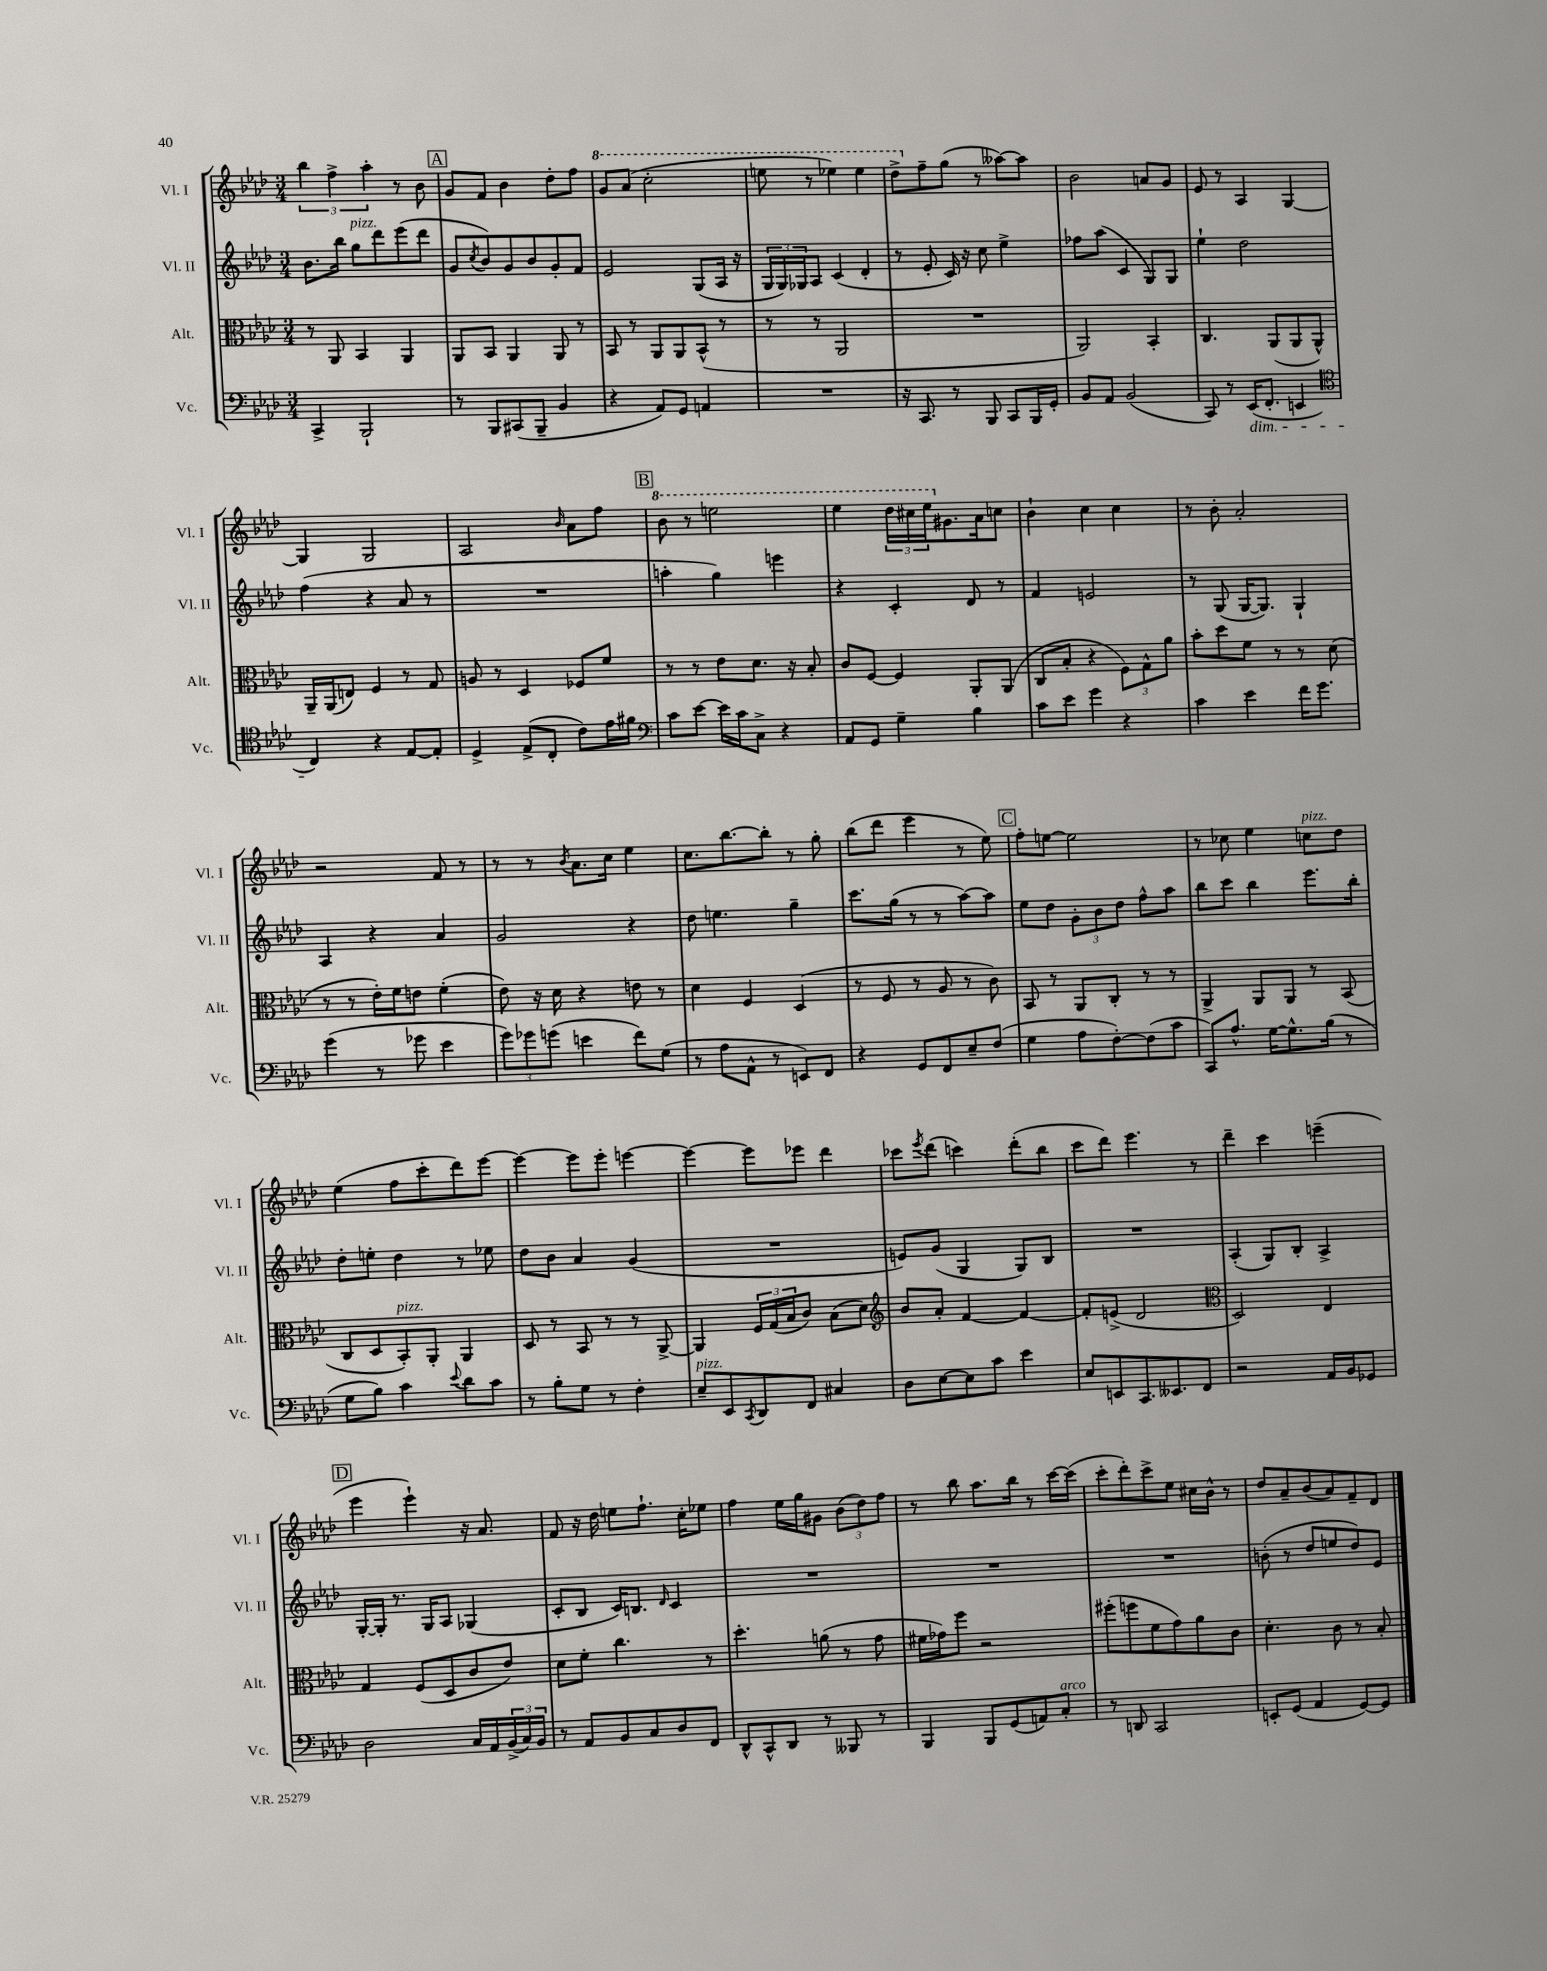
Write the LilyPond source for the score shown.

<<
\new StaffGroup <<
\new Staff = "s0" \with { instrumentName = "Vl. I" shortInstrumentName = "Vl. I" } {
    \clef treble \key aes \major \numericTimeSignature \time 3/4
    \tuplet 3/2 { bes''4 f''4-> aes''4-. } r8 bes'8 |
    \mark \markup { \box "A" } g'8 f'8 bes'4 des''8-. f''8 |
    \ottava #1 g''8 aes''8( c'''2-. |
    e'''8 r8 ees'''4) ees'''4 |
    des'''8-> \ottava #0 f''8-- g''8( r8 aeses''8~) aeses''8 |
    bes'2 a'8 g'8 |
    ees'8 r8 aes4 g4~ |
    g4 g2 |
    aes2 \grace { bes'16 } aes'8 f''8 |
    \mark \markup { \box "B" } \ottava #1 bes''8 r8 e'''2 |
    ees'''4 \tuplet 3/2 { des'''16 cis'''16 ees'''16 \ottava #0 } gis'8. aes'16 c''!8 |
    bes'4-! c''4 c''4 |
    r8 bes'8-. aes'2-. |
    r2 f'8 r8 |
    r8 r8 \acciaccatura { bes'8 } aes'8. c''16 ees''4 |
    c''8. bes''8.~ bes''8-. r8 g''8-. |
    bes''8( des'''8 ees'''4 r8 ees''8) |
    \mark \markup { \box "C" } f''8-. e''8~ e''2 |
    r8 ces''8 ees''4 c''8^\markup { \italic "pizz." } des''8 |
    ees''4( f''8 c'''8-. des'''8) ees'''8~ |
    ees'''4~ ees'''8 ees'''8-. e'''4~ |
    e'''4~ e'''8 ees'''8 des'''4 |
    ces'''8 \acciaccatura { ees'''8 } des'''8( c'''4) des'''8-.( bes''8 |
    c'''8 des'''8) ees'''4. r8 |
    des'''4-- c'''4 e'''4--( |
    \mark \markup { \box "D" } ees'''4 ees'''4-!) r16 aes'8. |
    f'8 r16 des''16 e''8 f''8.-! c''16-. ees''8 |
    f''4 ees''16 g''16 gis'8 \tuplet 3/2 { bes'8( des''8) f''8 } |
    r8 bes''8 aes''8. bes''16 r8 c'''16~ c'''16( |
    c'''8-. des'''8-.) c'''8-> ees''8 cis''16 bes'16-^ r8 |
    des''8 aes'8-- bes'8( aes'8) f'8-- des'8 \bar "|." |
}
\new Staff = "s1" \with { instrumentName = "Vl. II" shortInstrumentName = "Vl. II" } {
    \clef treble \key aes \major \numericTimeSignature \time 3/4
    bes'8. bes''16 g''8^\markup { \italic "pizz." } des'''8 ees'''8( des'''8 |
    \mark \markup { \box "A" } g'8 \acciaccatura { c''8 } bes'8) g'8 bes'8 g'8-. f'8 |
    ees'2 g8( aes16 r16 |
    \tuplet 3/2 { g16 g16) ges16 } aes8 c'4( des'4-. |
    r8 ees'8-. c'16) r16 c''8 ees''4-> |
    fes''8 aes''8( c'4 g8) g8 |
    ees''4-! des''2 |
    f''4( r4 aes'8 r8 |
    R2. |
    \mark \markup { \box "B" } a''4-. g''4) e'''4 |
    r4 c'4-. des'8 r8 |
    f'4 e'2 |
    r8 g8( g16~ g8.) g4-! |
    aes4 r4 aes'4 |
    g'2 r4 |
    des''8 e''4. g''4-- |
    c'''8. g''16( r8 r8 aes''8~) aes''8 |
    \mark \markup { \box "C" } ees''8 des''8 \tuplet 3/2 { g'8-. bes'8 des''8 } f''8-^ aes''8 |
    bes''8 c'''8 bes''4 ees'''8. bes''16-. |
    des''8-. e''8-. des''4 r8 ees''8 |
    des''8 bes'8 aes'4 g'4( |
    R2. |
    e'8) g'8( g4 g8) bes8 |
    R2. |
    aes4-.( g8) bes8-. aes4-> |
    \mark \markup { \box "D" } g16~-. g16-. r8. g16 aes8 ges4( |
    c'8-. bes8 c'16) b8. \grace { des'16 } c'4 |
    R2. |
    R2. |
    R2. |
    b'8-.( r8 des''8 e''8 des''8) ees'8 \bar "|." |
}
\new Staff = "s2" \with { instrumentName = "Alt." shortInstrumentName = "Alt." } {
    \clef alto \key aes \major \numericTimeSignature \time 3/4
    r8 aes,8 bes,4 aes,4 |
    \mark \markup { \box "A" } aes,8 bes,8 aes,4 aes,8 r8 |
    bes,8 r8 aes,8 aes,8 bes,8-^( r8 |
    r8 r8 aes,2 |
    R2. |
    aes,2) bes,4-. |
    c4. aes,8( aes,8 aes,8-^) |
    aes,16-- aes,16( e8) f4 r8 g8 |
    a8 r8 des4 fes8 f'8 |
    \mark \markup { \box "B" } r8 r8 ees'8 des'8. r16 bes8-. |
    c'8 f8~ f4 aes,8-. aes,8( |
    c8 bes8-. r4 \tuplet 3/2 { f8) g8-^ aes'8 } |
    bes'8-. des''8 f'8 r8 r8 des'8( |
    r8 r8 ees'16-.) f'16 e'8 f'4-.( |
    ees'8) r16 des'16 r4 e'8 r8 |
    des'4 f4 des4( |
    r8 f8 r8 aes8 r8 c'8) |
    \mark \markup { \box "C" } bes,8 r8 aes,8 c8-. r8 r8 |
    aes,4-> aes,8 aes,8 r8 bes,8( |
    c8 des8 bes,8-.^\markup { \italic "pizz." }) aes,8-. aes,4 |
    des8 r8 bes,8 r8 r8 aes,8~-> |
    aes,4 \tuplet 3/2 { f16 g16( bes16 } c'8) bes8( des'8) |
    \clef treble bes'8 aes'8-. f'4~ f'4~ |
    f'8-. e'8->( des'2 |
    \clef alto des2) ees4 |
    \mark \markup { \box "D" } g4 f8( des8 c'8 ees'8) |
    des'8 f'8-. c''4. r8 |
    des''4.-. a'8( r8 g'8 |
    fis'16 ges'16) f''8 r2 |
    fis''8-.( f''8 f'8 g'8) aes'8 c'8 |
    des'4.-. c'8 r8 bes8-. \bar "|." |
}
\new Staff = "s3" \with { instrumentName = "Vc." shortInstrumentName = "Vc." } {
    \clef bass \key aes \major \numericTimeSignature \time 3/4
    c,4-> bes,,2-! |
    \mark \markup { \box "A" } r8 bes,,8 cis,8( bes,,8-- bes,4 |
    r4 aes,8) g,8 a,4 |
    R2. |
    r16 c,8. r8 bes,,8 c,8 bes,,16 g,16-. |
    bes,8 aes,8 bes,2( |
    c,8) r8 ees,16\dim( f,8.-. e,4 |
    \clef tenor c4\!) r4 ees8~ ees8-. |
    des4-> ees8->( c8-. c'8) ees'16 fis'16 |
    \mark \markup { \box "B" } \clef bass c'8 ees'8~ ees'16 c'16 c8-> r4 |
    aes,8 g,8 g4-- bes4 |
    c'8 ees'8 g'4 r4 |
    c'4 ees'4 f'16 g'8. |
    g'4( r8 ges'8 ees'4 |
    \tuplet 3/2 { g'8) ges'8 g'8( } e'4 f'8) g8( |
    r8 aes8 aes,8-^ r8 e,8) f,8 |
    r4 g,8 f,8 ees8-- f8( |
    \mark \markup { \box "C" } g4 aes8 f8~-.) f8( c'8 |
    c,8) aes8.-^ g16~ g8.-^ bes16( r8 |
    g8 bes8) c'4 \appoggiatura { ees'8 } des'8 c'8 |
    r8 bes8-. g8 r8 f4-. |
    ees8--^\markup { \italic "pizz." } ees,8 \acciaccatura { c,8 } des,8 f,8 cis4 |
    des8 ees8~ ees8 c'8 ees'4 |
    ees8 e,8 c,8. eeses,8. f,8 |
    r2 aes,16 bes,16 ges,8 |
    \mark \markup { \box "D" } des2 c16 aes,16 \tuplet 3/2 { bes,16->( c16) bes,16 } |
    r8 aes,8 bes,8 c8 des8 f,8 |
    des,8-^ c,8-^ des,8 r8 beses,,8 r8 |
    bes,,4 bes,,8 g,8( a,8) c8-.^\markup { \italic "arco" } |
    r8 d,8 c,2 |
    e,8-. g,8( aes,4 g,8~) g,8 \bar "|." |
}
>>
>>
\layout { \context { \Score \remove "Bar_number_engraver" } }
